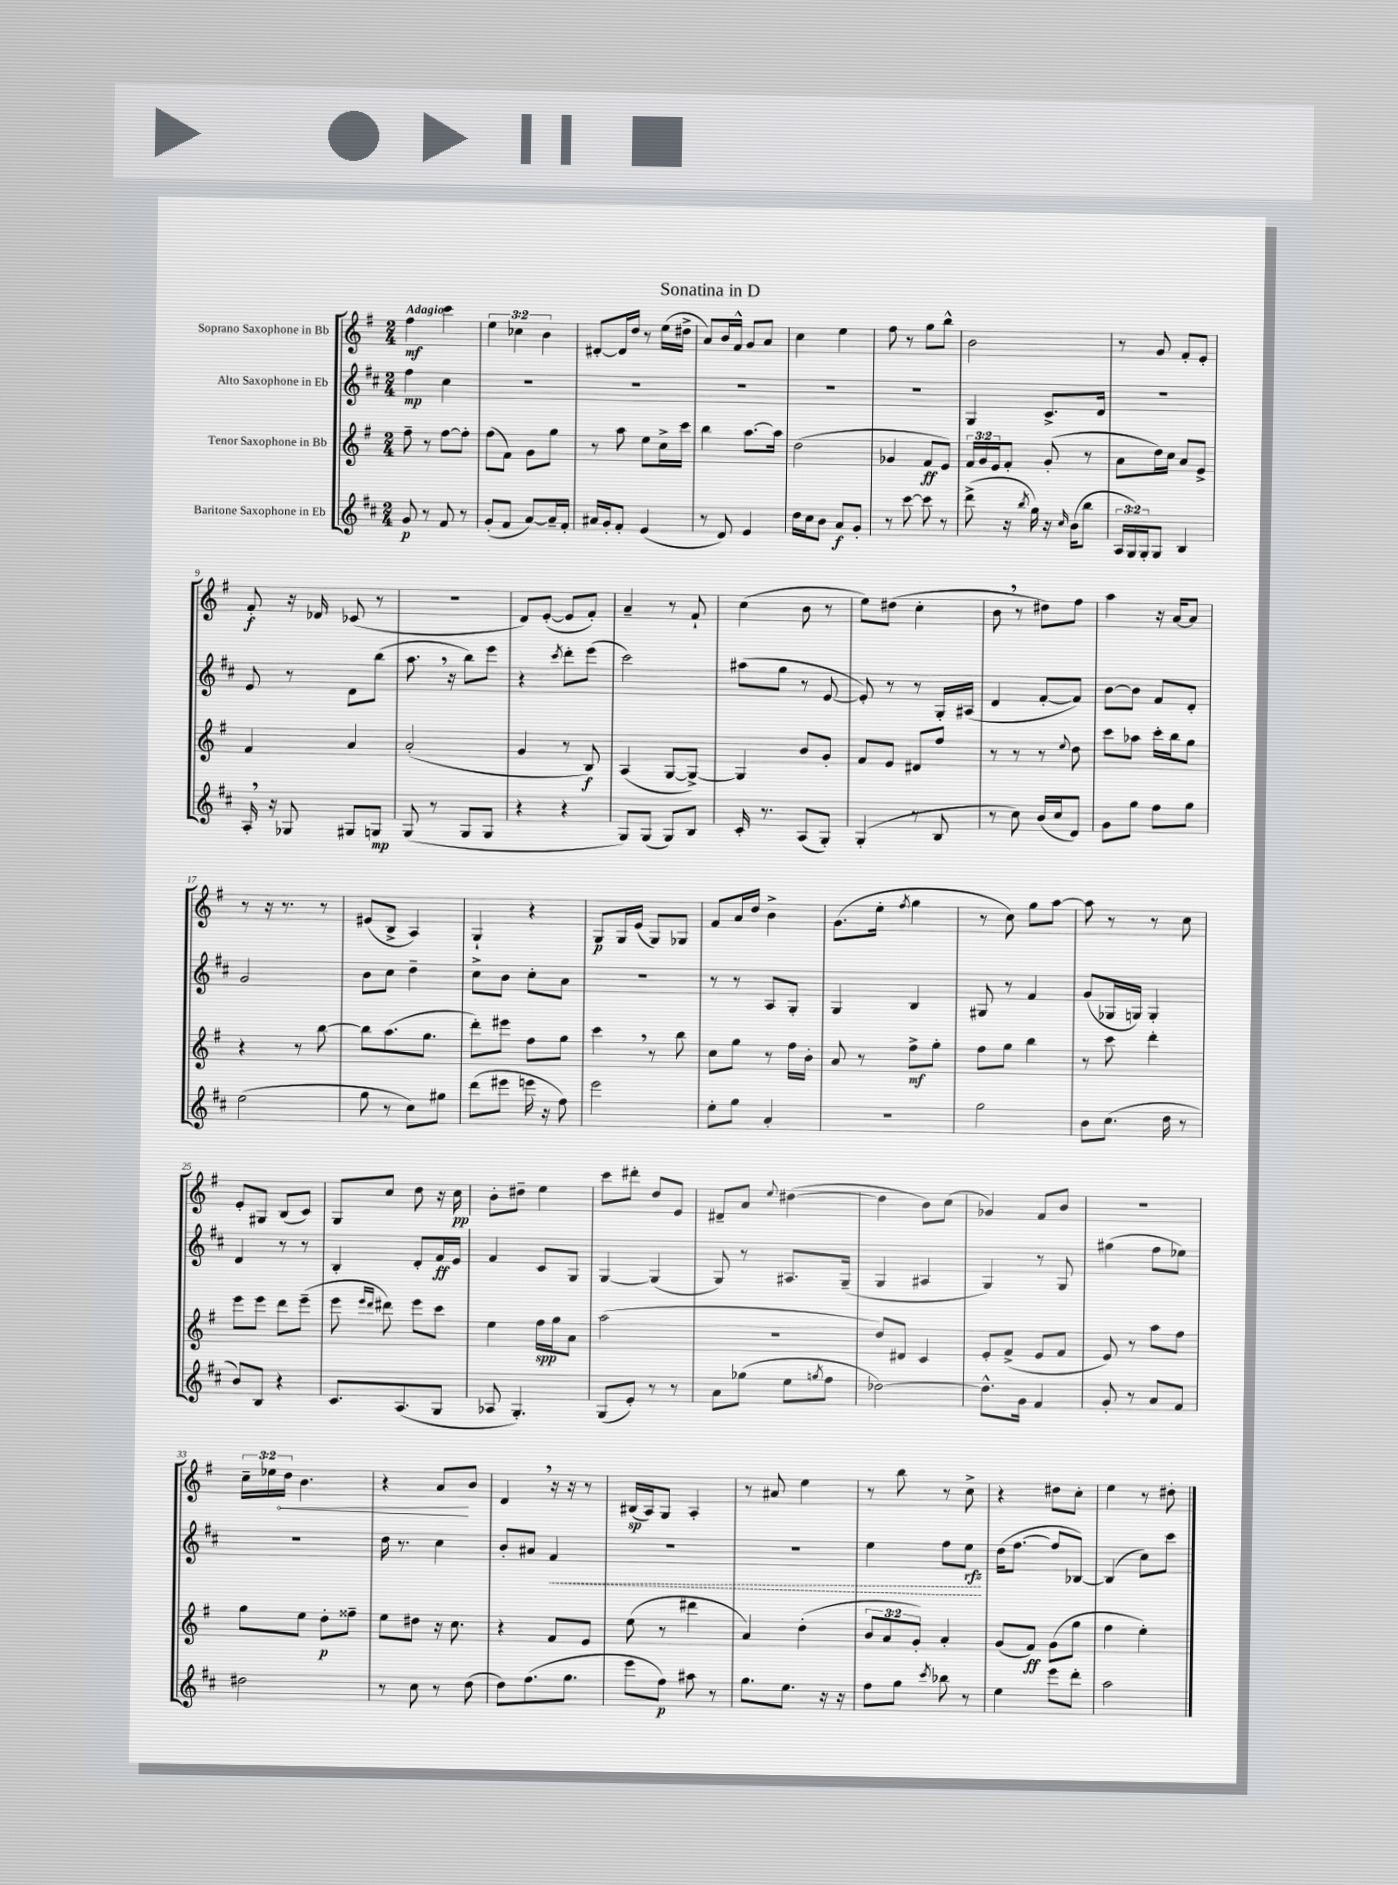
\header { title = "Sonatina in D" }
<<
\new StaffGroup <<
\new Staff = "s0" \with { instrumentName = "Soprano Saxophone in Bb" } {
    \clef treble \key g \major \numericTimeSignature \time 2/4 \override Staff.TupletNumber.text = #tuplet-number::calc-fraction-text \tempo "Adagio"
    fis''4\mf c'''4 |
    \tuplet 3/2 { e''4 ces''4 b'4 } |
    dis'8~-. dis'16 d''16 r8 e''16( dis''16-> |
    a'8) b'16 fis'16-^ g'8 a'8 |
    c''4 e''4 |
    fis''8 r8 g''8 b''8-^ |
    b'2 |
    r8 g'8 fis'8-. e'8-. |
    fis'8-.\f r16 des'16 ces'8( r8 |
    R2 |
    d'8) e'8~-.( e'8 fis'8-.) |
    a'4-- r8 fis'8-! |
    c''4( b'8 r8 |
    e''8) dis''8( c''4-. |
    b'8 \breathe r8 dis''8) fis''8 |
    a''4 r16 a'16~ a'8 |
    r8 r16 r8. r8 |
    eis'8( b8-> a4) |
    g4-! r4 |
    g8\p g16 e'16( g8) ges8 |
    fis'8 a'16 d''16 b'4-> |
    g'8.( e''16-. \acciaccatura { fis''8 } g''4 |
    r8 c''8) g''8 a''8~ |
    a''8 r8 r8 c''8 |
    e'8-. gis8 b8( c'8) |
    g8 c''8 d''8 r16 c''16\pp |
    b'8-. dis''8-- e''4 |
    c'''8 dis'''8-. d''8 e'8 |
    dis'8-- a'8 \appoggiatura { e''8 } dis''4~( |
    dis''4 b'8) c''8( |
    ges'4) fis'8 b'8 |
    R2 |
    \tuplet 3/2 { c''16-- ees''16 \once \override Hairpin.circled-tip = ##t d''16\< } b'4. |
    r4 a'8\! b'8 |
    d'4 \breathe r16 r16 r8 |
    bis16\sp( a16) g8 a4-. |
    r8 ais'8 e''4 |
    r8 b''8 r8 c''8-> |
    r4 dis''8 c''8-. |
    e''4 r8 dis''8-. \bar "|." |
}
\new Staff = "s1" \with { instrumentName = "Alto Saxophone in Eb" } {
    \clef treble \key d \major \numericTimeSignature \time 2/4
    fis''4\mp cis''4 |
    R2 |
    R2 |
    R2 |
    R2 |
    R2 |
    g4 cis'8.-> d'16 |
    R2 |
    e'8 r8 d'8 b''8( |
    a''8. \breathe r16 b''8) e'''8 |
    r4 \acciaccatura { cis'''8 } d'''8-. e'''8( |
    cis'''2) |
    ais''8( g''8 r8 e'8~ |
    e'8-.) r8 r8 g16-. ais16( |
    d'4 fis'8~-. fis'8) |
    b'8~ b'8 fis'8 d'8-. |
    g'2 |
    b'8 cis''8 d''4-- |
    cis''8-> b'8 cis''8-. a'8 |
    R2 |
    r8 r8 a8 g8-. |
    g4 b4 |
    gis8 r8 fis'4 |
    g'8( ges16 g16) g4-. |
    d'4 r8 r8 |
    b4-. d'8-. fis'16\ff e'16 |
    fis'4 cis'8 g8 |
    g4~ g4( |
    g8) r8 ais8. g16--( |
    g4 ais4 |
    g4) r8 g8 |
    gis''4( fis''8 ees''8) |
    R2 |
    d''16 r8. cis''4 |
    b'8-. ais'8 \once \override Hairpin.style = #'dashed-line fis'4\< |
    R2 |
    R2 |
    e''4 fis''8 e''8\rfz\! |
    d''16( fis''8.~ fis''8 bes8~) |
    bes4( cis''8) cis'''8 \bar "|." |
}
\new Staff = "s2" \with { instrumentName = "Tenor Saxophone in Bb" } {
    \clef treble \key g \major \numericTimeSignature \time 2/4 \override Staff.TupletNumber.text = #tuplet-number::calc-fraction-text
    fis''8-- r8 fis''8~ fis''8-. |
    fis''8( fis'8) g'8 g''8 |
    r8 a''8 e''8 c''16-> c'''16 |
    b''4 a''8.~ a''16 |
    d''2( |
    ges'4 fis'8\ff e'8) |
    \tuplet 3/2 { fis'16 g'16 e'16 } fis'8-. g'8-.( r8 |
    a'8 d''16) c''16 a'8 e'8-> |
    fis'4 a'4 |
    a'2-.( |
    g'4 r8 b8\f) |
    a4( g8~ g8~->) |
    g4 b'8 g'8-. |
    fis'8 e'8 dis'8 fis''8 |
    r8 r8 r8 \appoggiatura { e''8 } d''8 |
    c'''8 aes''8 c'''16-. b''16 g''8 |
    r4 r8 b''8~ |
    b''8 a''8.( g''8. |
    d'''8-.) eis'''8 fis''8 g''8 |
    c'''4 \breathe r8 b''8 |
    c''8 g''8 r8 fis''16 b'16-. |
    a'8 r8 fis''8->\mf g''8-. |
    fis''8 g''8 b''4 |
    r8 c'''8 d'''4-. |
    e'''8 e'''8 d'''8 e'''8--( |
    e'''8 \grace { e'''16 d'''16 } dis'''8) e'''8 c'''8 |
    e''4 fis''16\spp g''16 a'8 |
    a''2( |
    r2 |
    d''8) dis'8 c'4 |
    e'8-. fis'8->( e'8 fis'8 |
    e'8) r8 a''8 fis''8 |
    g''8 e''8 d''8-.\p fisis''8-- |
    e''8 dis''8 r16 c''8. |
    r4 fis'8 e'8 |
    e''8( r8 dis'''4 |
    a'4) d''4-.( |
    \tuplet 3/2 { b'8 a'8 g'8-.) } a'4-. |
    g'8( fis'8\ff) g'8( g''8 |
    fis''4 e''4-.) \bar "|." |
}
\new Staff = "s3" \with { instrumentName = "Baritone Saxophone in Eb" } {
    \clef treble \key d \major \numericTimeSignature \time 2/4 \override Staff.TupletNumber.text = #tuplet-number::calc-fraction-text
    g'8\p r8 fis'8 r8 |
    g'8-.( fis'8 a'8~) a'16-- fis'16-. |
    ais'16 g'16-. fis'8-. e'4( |
    r8 d'8) e'4 |
    d''16 cis''16 b'8 a'8\f g'8-. |
    r8 cis'''8~ cis'''8 r8 |
    d'''8->( r16 \acciaccatura { b''8 } g''16) r16 \grace { cis''16 } b'16( b''8 |
    \tuplet 3/2 { a16 g16) g16-. } g8 b4 |
    a16-. \breathe r16 ges8 gis8 g8\mp |
    g8( r8 g8 g8 |
    r4 r4 |
    g8) g8( g8) b8 |
    cis'16-. r8. a8( g8-.) |
    g4-.( r8 b8 |
    r8 cis''8) b'16( cis''16 d'8) |
    g'8 g''8 fis''8 g''8 |
    e''2( |
    g''8 r8 cis''8) gis''8 |
    d'''8( eis'''8 e'''16 r16 fis''8) |
    e'''2 |
    e''8-. g''8 a'4-. |
    R2 |
    g''2 |
    b'8 cis''8.( d''16 r8 |
    b'8) b8 r4 |
    cis'8. a8.( g8 |
    aes8 g4.-.) |
    g8( e'8-.) r8 r8 |
    a'8 ges''8( e''8 \acciaccatura { g''8 } fis''8 |
    des''2~) |
    des''8.-^ g'16 fis'4 |
    g'8-. r8 a'8 fis'8 |
    dis''2 |
    r8 cis''8 r8 d''8( |
    d''8) fis''8.( g''8. |
    e'''8 fis''8\p) ais''8 r8 |
    g''8. e''8. r16 r16 |
    fis''8 g''8 \acciaccatura { cis'''8 } bes''8 r8 |
    e''4 e'''8 d'''8-. |
    a''2 \bar "|." |
}
>>
>>
